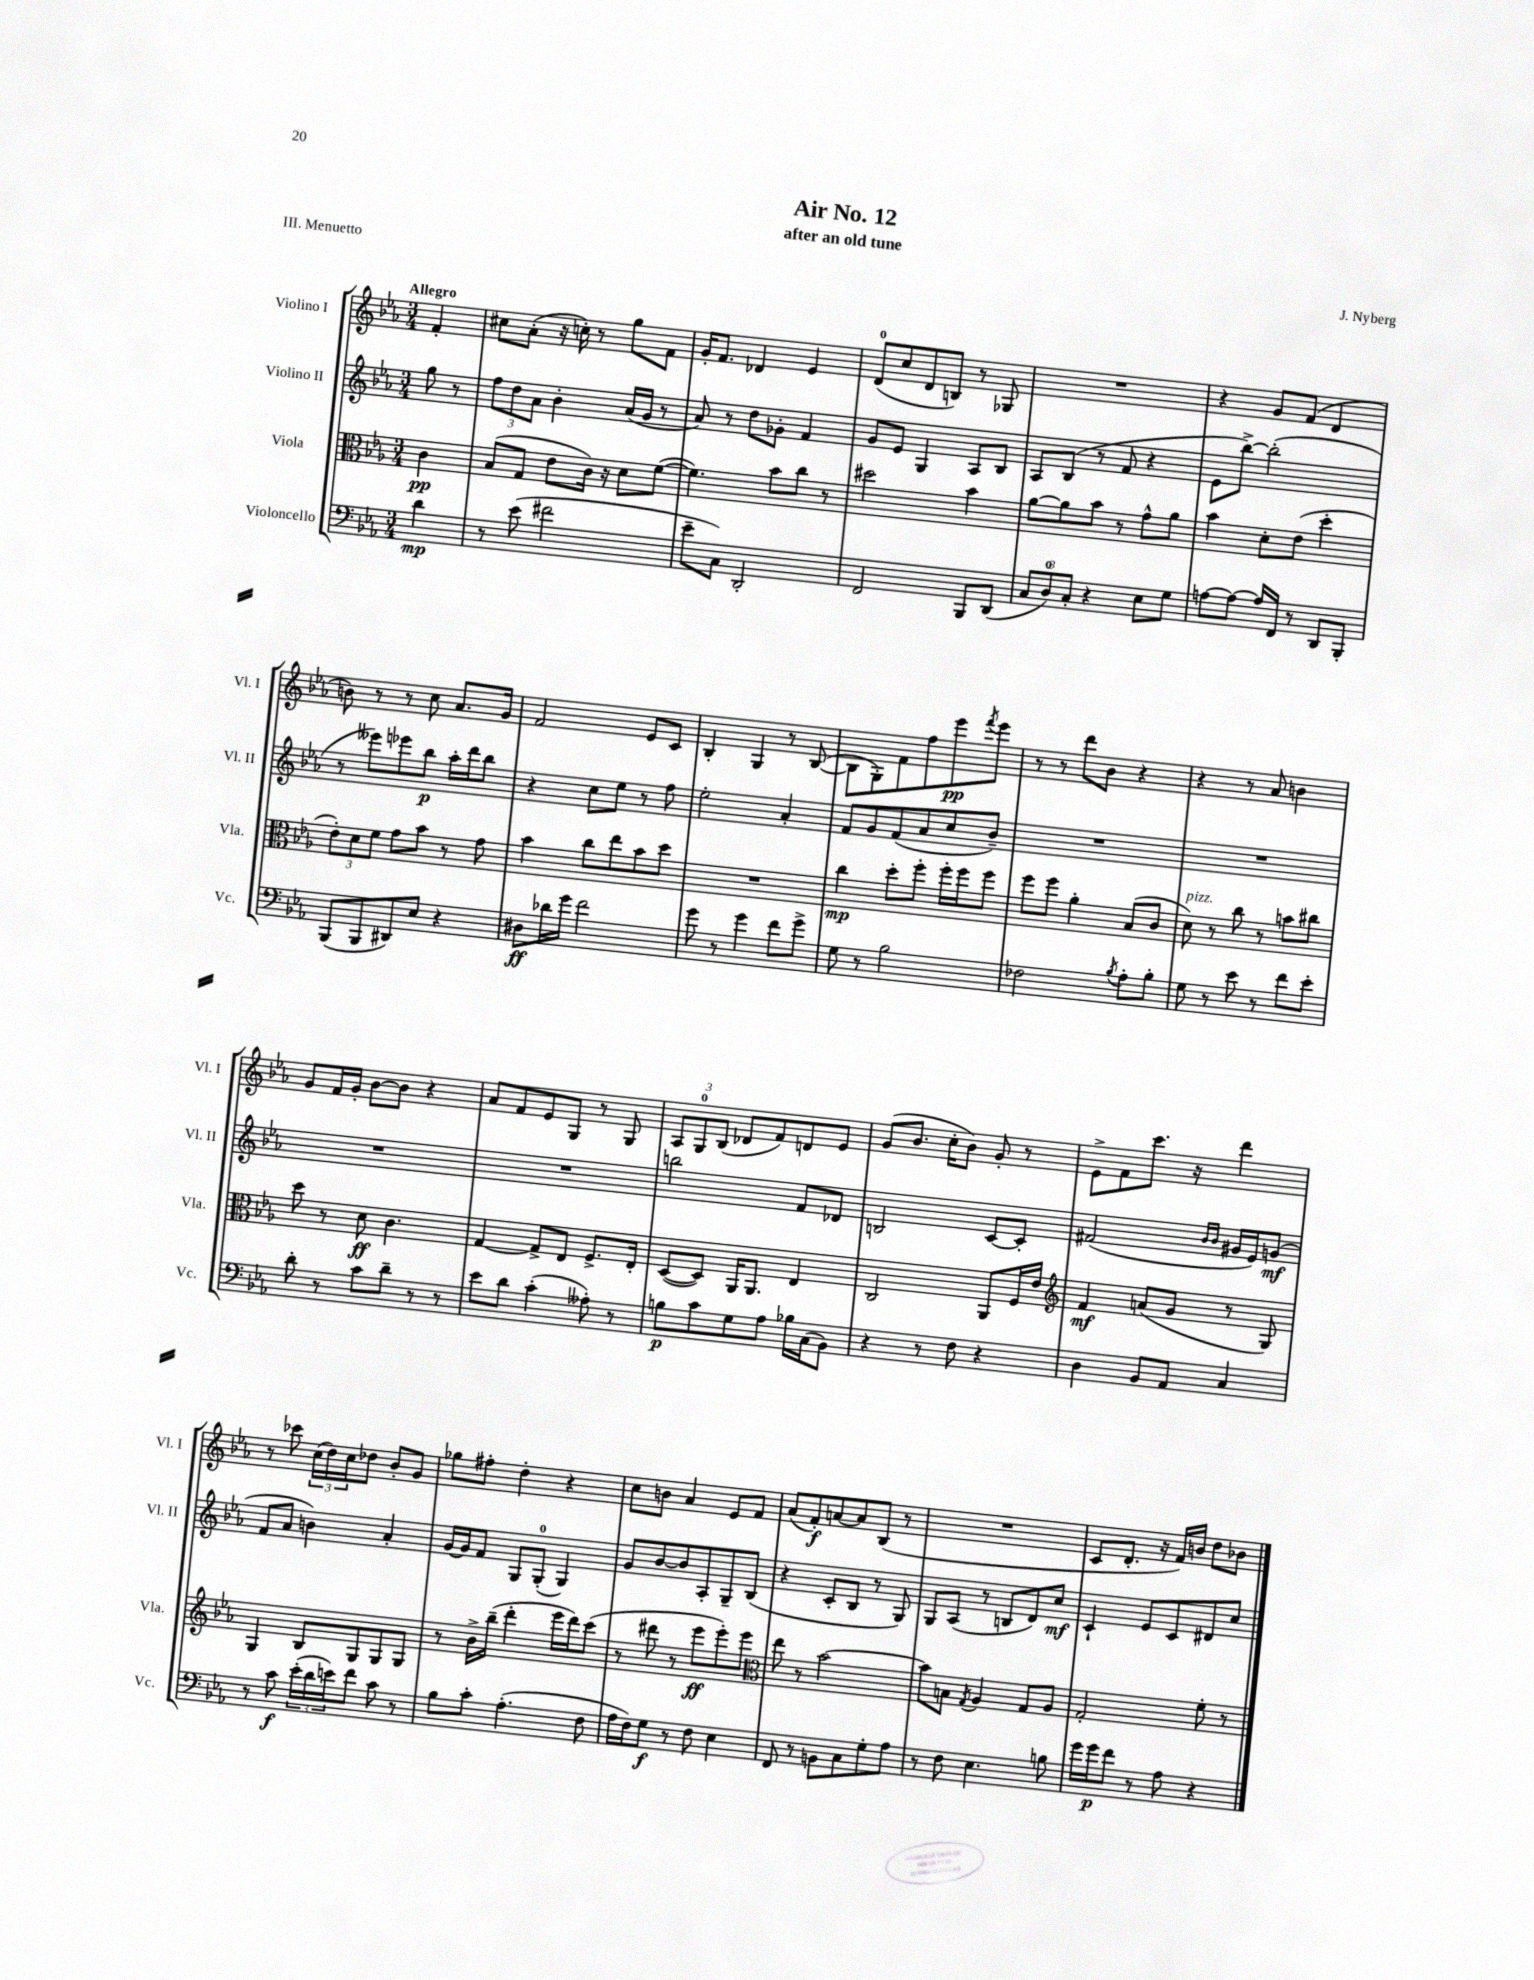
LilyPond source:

\header { title = "Air No. 12" composer = "J. Nyberg" subtitle = "after an old tune" piece = "III. Menuetto" }
<<
\new StaffGroup <<
\new Staff = "s0" \with { instrumentName = "Violino I" shortInstrumentName = "Vl. I" } {
    \clef treble \key ees \major \numericTimeSignature \time 3/4 \partial 4 \tempo "Allegro"
    f'4-. |
    cis''8 aes'8-.( r16 c''16-.) r8 g''8 f'8 |
    g'16-. f'8. des'4 ees'4 |
    d'8-0( c''8 d'8 b8) r8 ges8 |
    R2. |
    r4 g'8 f'8( d'4 |
    b'8) r8 r8 c''8 aes'8. g'16 |
    f'2 ees'8 c'8 |
    bes4-. g4 r8 bes8~( |
    bes8 g8-.) f'8 f''8 ees'''8\pp \acciaccatura { f'''8 } ees'''8 |
    r8 r8 d'''8 bes'8 r4 |
    r4 r8 aes'8 b'4 |
    g'8 f'16 g'16-. bes'8~ bes'8 r4 |
    aes'8 f'8 ees'8 g8 r8 g8 |
    \tuplet 3/2 { aes8 g8-0 bes8( } des'8 f'8) d'8 ees'8 |
    g'8( bes'8. c''16-. bes'8) g'8-. r8 |
    ees'8-> f'8 c'''8. r16 d'''4 |
    r8 ces'''8 \tuplet 3/2 { c''16( d''16) c''16 } des''8 bes'8-. g'8 |
    ges''8 fis''8-. d''4-. r4 |
    c''8 b'8 aes'4 ees'8 f'8 |
    aes'8( f'8-.\f) a'8~ a'8 bes8( r8 |
    R2. |
    c'8 d'8.-. r16 f'16) b'16 d''8 bes'8 \bar "|." |
}
\new Staff = "s1" \with { instrumentName = "Violino II" shortInstrumentName = "Vl. II" } {
    \clef treble \key ees \major \numericTimeSignature \time 3/4 \partial 4
    g''8 r8 |
    \tuplet 3/2 { f''8 d''8 aes'8 } bes'4-. aes'16( g'16 r8 |
    aes'8) r8 d''8 ges'8-. f'4 |
    g'8 ees'8 g4 aes8 bes8 |
    aes8 bes8( r8 f'8 r4 |
    ees'8 bes''8~->) bes''2-.( |
    r8 eeses'''8) ees'''8 bes''8\p aes''16-. d'''16 bes''8 |
    r4 c''8 ees''8 r8 f''8 |
    ees''2-. aes'4-. |
    f'8 g'8 f'8( aes'8 c''8 bes'8--) |
    R2. |
    R2. |
    R2. |
    R2. |
    b''2 f'8 des'8 |
    b2 c'8~ c'8-. |
    fis'2( \grace { bes'16 bes'16 } gis'16 ees'16) g'8\mf( |
    f'8 aes'8 b'4) aes'4-. |
    g'16~ g'16 f'8 g8 g8-0-.( g4) |
    g'8 bes'8~ bes'8 aes8-. g8-- bes8( |
    r4 c'8-. bes8 r8 g8) |
    g8 aes8( r8 b8 d'8) c''8\mf |
    c'4-! ees'8 c'8 dis'8 c''8 \bar "|." |
}
\new Staff = "s2" \with { instrumentName = "Viola" shortInstrumentName = "Vla." } {
    \clef alto \key ees \major \numericTimeSignature \time 3/4 \partial 4
    c'4\pp |
    bes8( g8 ees'8 c'16) r16 d'8 f'8~( |
    f'4.) bes'8 c''8 r8 |
    dis''2 bes'4 |
    aes'8~ aes'8 bes'8 r8 g'8-^ aes'8 |
    bes'4 d'8-. ees'8( d''4-. |
    \tuplet 3/2 { ees'8-.) d'8 f'8 } g'8 bes'8 r8 g'8 |
    bes'4 c''8 ees''8 bes'8 d''8 |
    R2. |
    c''4\mp d''8-. f''8-. f''16-. f''16 f''8 |
    f''8 f''8 aes'4-. bes8( c'8 |
    d'8^\markup { \italic "pizz." }) r8 c''8 r8 b'8 cis''8 |
    d''8 r8 d'8\ff c'4. |
    g4~ g8-> ees8 f8.-> ees16-. |
    d8~( d8) aes,16 aes,8. ees4 |
    c2 aes,8 f16 ees'16 |
    \clef treble f'4\mf a'8( g'8 r8 g8) |
    g4 bes8 g8 g8 g8 |
    r8 bes'16-> bes''16--( d'''4-. ees'''16 d'''16) c'''8( |
    r8 dis'''8 r8 ees'''8\ff ees'''8-.) ees'''8 |
    \clef alto ees''8 r8 bes'2~ |
    bes'8 b8 \acciaccatura { g8 } aes4 g8 aes8 |
    g2-. f'8-. r8 \bar "|." |
}
\new Staff = "s3" \with { instrumentName = "Violoncello" shortInstrumentName = "Vc." } {
    \clef bass \key ees \major \numericTimeSignature \time 3/4 \partial 4
    d'4\mp |
    r8 ees'8( fis'2 |
    ees'8-- c8) d,2-. |
    f,2 bes,,8 d,8( |
    \tuplet 3/2 { c8 d8-0) c8-. } r4 ees8 g8 |
    a8~ a8~ a16 f,16 r8 d,8 bes,,8-. |
    bes,,8( bes,,8 dis,8) ees8 r4 |
    dis8\ff des'16 g'16 f'2 |
    g'8 r8 g'4 f'8 g'8-> |
    g8 r8 bes2 |
    fes2 \acciaccatura { bes8 } aes8-. bes8-. |
    g8 r8 ees'8 r8 f'8 ees'8-. |
    d'8-. r8 c'8 d'8-- r8 r8 |
    ees'8 d'8 c'4-.( aeses8-.) r8 |
    b8\p c'8 g8 aes8 bes16 c16( bes,8) |
    r4 r8 f8 r4 |
    d4 bes,8 aes,8 c4 |
    r8 c'8\f \tuplet 3/2 { ees'16-.( d'16 e'16) } f'8 c'8 r8 |
    bes8 c'8-. aes4.-.( f8 |
    aes16 f16) g8\f r8 f8 ees4 |
    f,8 r8 b,8 c8 g8-. aes8 |
    r8 f8 ees4. b8 |
    g'16 g'16\p f'8 r8 aes8 r4 \bar "|." |
}
>>
>>
\layout { \context { \Score \remove "Bar_number_engraver" } }
